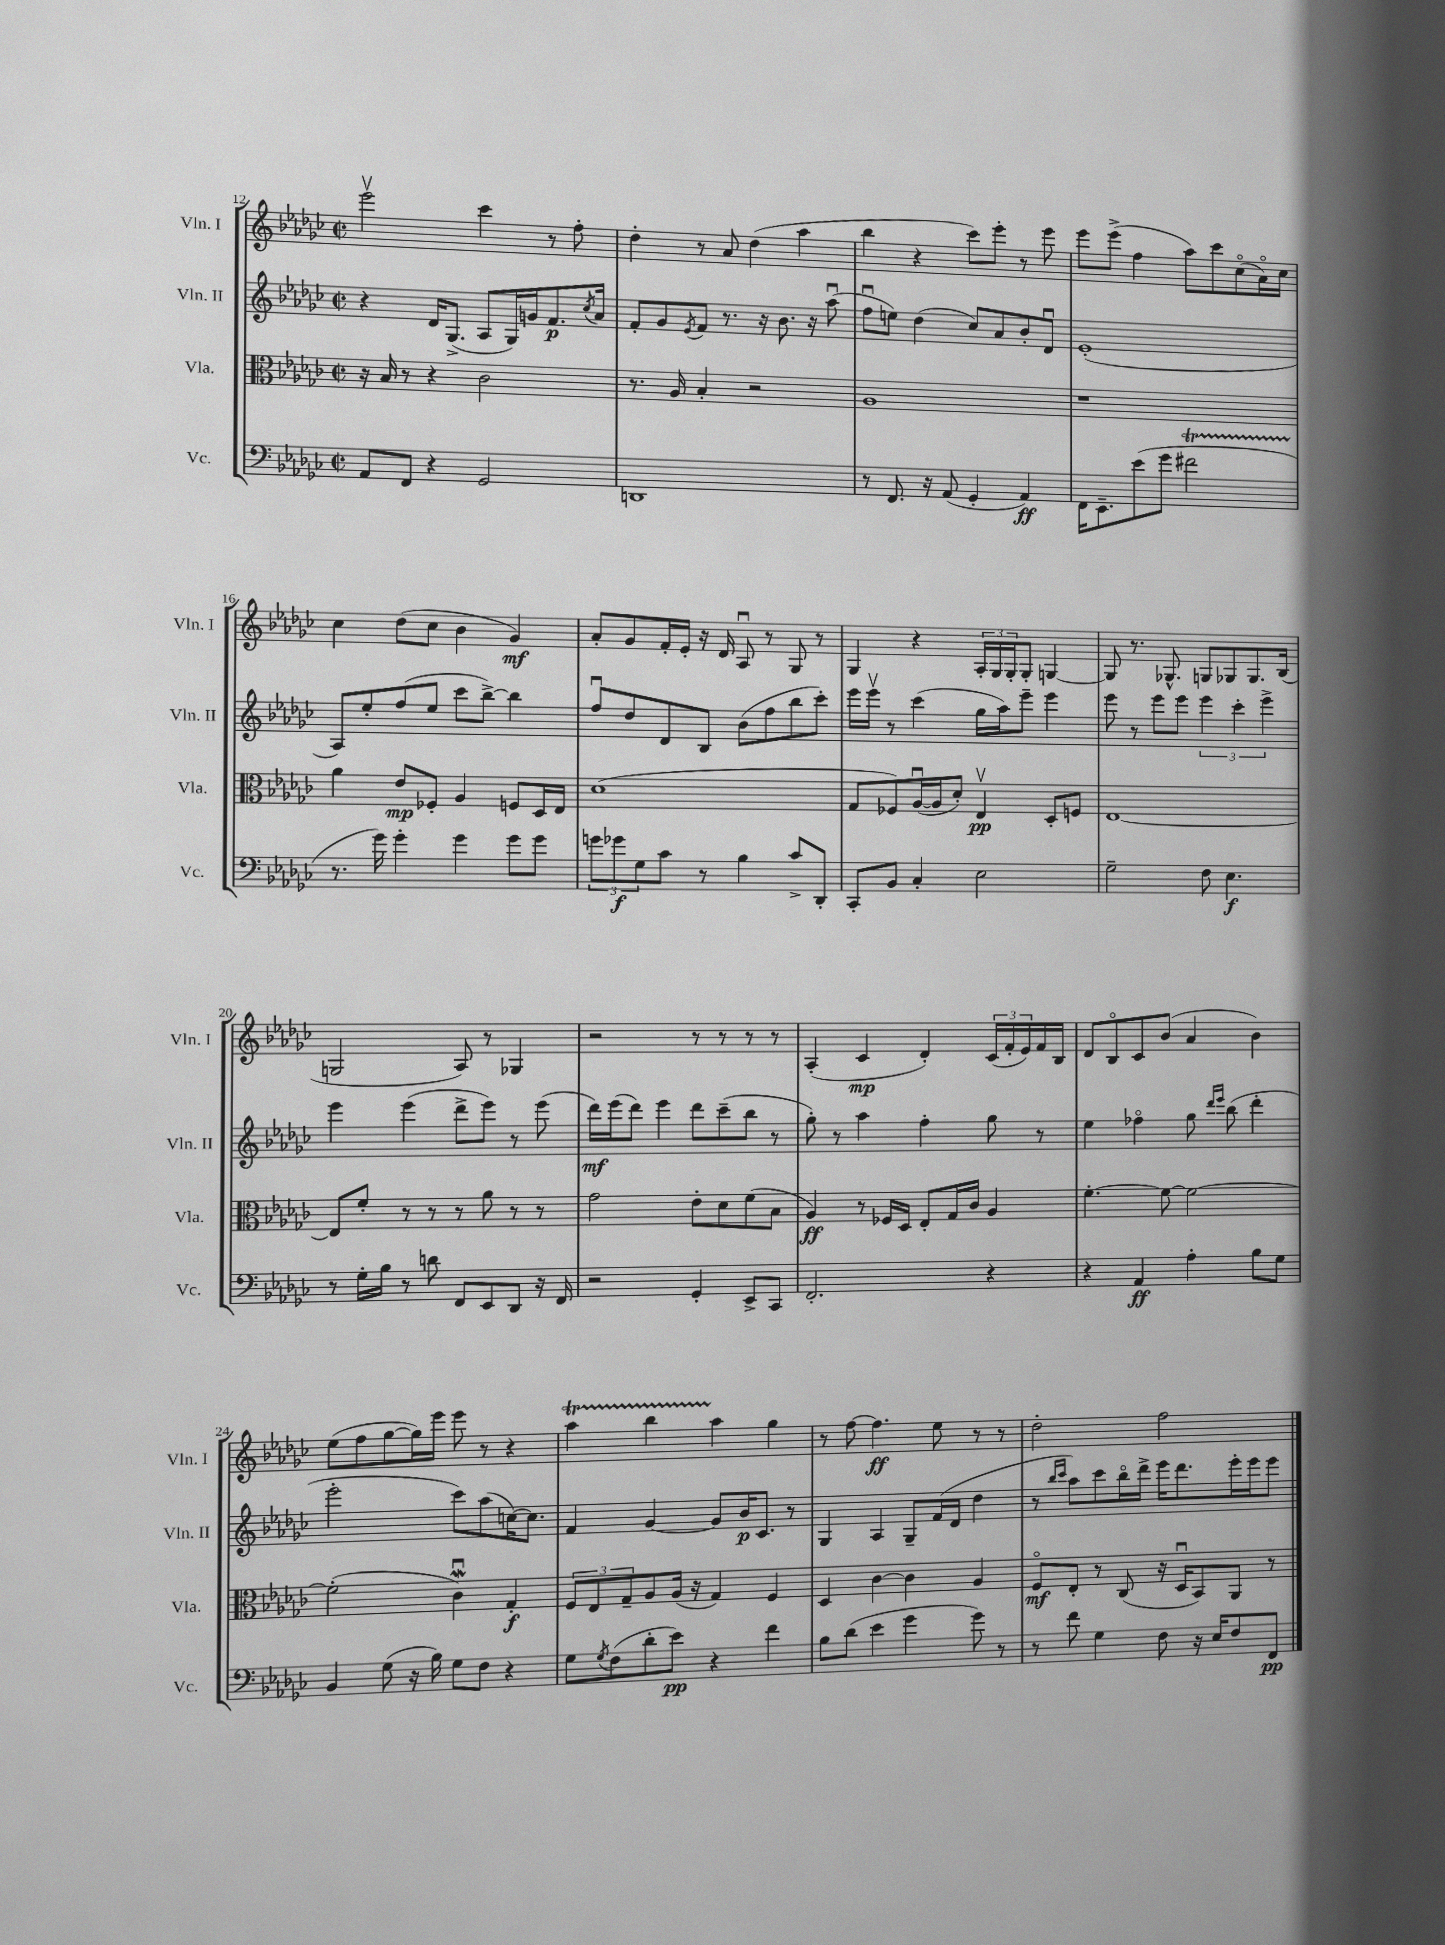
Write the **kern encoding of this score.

**kern	**dynam	**kern	**dynam	**kern	**dynam	**kern	**dynam
*part4	*part4	*part3	*part3	*part2	*part2	*part1	*part1
*staff4	*staff4	*staff3	*staff3	*staff2	*staff2	*staff1	*staff1
*I"Vc.	*	*I"Vla.	*	*I"Vln. II	*	*I"Vln. I	*
*I'Vc.	*	*I'Vla.	*	*I'Vln. II	*	*I'Vln. I	*
*clefF4	*	*clefC3	*	*clefG2	*	*clefG2	*
*k[b-e-a-d-g-c-]	*	*k[b-e-a-d-g-c-]	*	*k[b-e-a-d-g-c-]	*	*k[b-e-a-d-g-c-]	*
*M2/2	*	*M2/2	*	*M2/2	*	*M2/2	*
*met(c|)	*	*met(c|)	*	*met(c|)	*	*met(c|)	*
=12	=12	=12	=12	=12	=12	=12	=12
8AA-/L	.	16r	.	4r	.	2eee-v\	.
.	.	16B-/	.	.	.	.	.
8FF/J	.	8r	.	.	.	.	.
4r	.	4r	.	16d-/KL	.	.	.
.	.	.	.	(8.G-^/J	.	.	.
2GG-/	.	2c-\	.	8A-/L	.	4ccc-\	.
.	.	.	.	16G-/L)	.	.	.
.	.	.	.	16gn/J	.	.	.
.	.	.	.	8.f/	p	8r	.
.	.	.	.	.	.	8ff'\	.
.	.	.	.	8qcc-/	.	.	.
.	.	.	.	16a-/Jk	.	.	.
=13	=13	=13	=13	=13	=13	=13	=13
1DDn	.	8.r	.	8f'/L	.	4dd-'\	.
.	.	.	.	8g-/	.	.	.
.	.	16A-/	.	.	.	.	.
.	.	.	.	8qe-/	.	.	.
.	.	4B-'/	.	8f/J	.	8r	.
.	.	.	.	8.r	.	8a-/	.
.	.	2r	.	.	.	(4dd-\	.
.	.	.	.	16r	.	.	.
.	.	.	.	8.b-\	.	.	.
.	.	.	.	.	.	4aa-\	.
.	.	.	.	16r	.	.	.
.	.	.	.	(8aa-u\	.	.	.
=14	=14	=14	=14	=14	=14	=14	=14
8r	.	1A-	.	8ffu\L	.	4bb-\	.
8.FF/	.	.	.	8een\J)	.	.	.
.	.	.	.	(4dd-\	.	4r	.
16r	.	.	.	.	.	.	.
(8AA-/	.	.	.	.	.	.	.
4GG-'/	.	.	.	8cc-/L)	.	8ccc-\L)	.
.	.	.	.	8a-/	.	8eee-'\J	.
4AA-/)	ff	.	.	8b-'/	.	8r	.
.	.	.	.	8d-u/J	.	8eee-\	.
=15	=15	=15	=15	=15	=15	=15	=15
16FF\KL	.	1r	.	(1e-'	.	8eee-\L	.
8.EE-~\	.	.	.	.	.	.	.
.	.	.	.	.	.	(8eee-^\J	.
(8e-\	.	.	.	.	.	4ff\	.
8g-\J	.	.	.	.	.	.	.
2f#Xt\	.	.	.	.	.	8aa-\L)	.
.	.	.	.	.	.	8ccc-\	.
.	.	.	.	.	.	(8cc-\	.
.	.	.	.	.	.	16a-\L)	.
.	.	.	.	.	.	16cc-\JJ	.
!!LO:LB:g=z
=16	=16	=16	=16	=16	=16	=16	=16
8.r	.	4a-\	.	8A-/L)	.	4cc-\	.
.	.	.	.	8ee-'/	.	.	.
16g-\)	.	.	.	.	.	.	.
4g-'\	.	8e-/L	mp	(8ff/	.	(8dd-\L	.
.	.	8F-X'/J	.	8ee-/J	.	8cc-\J	.
4g-\	.	4A-/	.	8ccc-\L	.	4b-\	.
.	.	.	.	[8bb-^\J)	.	.	.
8g-\L	.	8Fn/L	.	4bb-\]	.	4g-/)	mf
8g-\J	.	16D-/L	.	.	.	.	.
.	.	16E-/JJ	.	.	.	.	.
=17	=17	=17	=17	=17	=17	=17	=17
12gn\L	.	(1d-	.	8ffu/L	.	8a-'/L	.
12g-X\	f	.	.	.	.	.	.
.	.	.	.	8dd-/	.	8g-/	.
12G-\	.	.	.	.	.	.	.
8c-\J	.	.	.	8d-/	.	16f'/L	.
.	.	.	.	.	.	16e-'/JJ	.
8r	.	.	.	8B-/J	.	16r	.
.	.	.	.	.	.	16d-/	.
4B-\	.	.	.	(8b-\L	.	8A-u/	.
.	.	.	.	8ff\	.	8r	.
8c-^/L	.	.	.	8bb-\	.	8G-/	.
8DD-'/J	.	.	.	8ccc-'\J)	.	8r	.
=18	=18	=18	=18	=18	=18	=18	=18
8CC-'/L	.	8G-/L	.	16eee-\LL	.	4G-/	.
.	.	.	.	16eee-v\JJ	.	.	.
8BB-/J	.	8F-X/)	.	8r	.	.	.
4C-'/	.	([16A-u/L	.	(4ccc-\	.	4r	.
.	.	16A-/J]	.	.	.	.	.
.	.	8d-'/J)	.	.	.	.	.
2E-\	.	4E-v/	pp	16gg-\LL	.	24A-'/LL	.
.	.	.	.	.	.	24G-/	.
.	.	.	.	16aa-\J)	.	.	.
.	.	.	.	.	.	24G-'/J	.
.	.	.	.	8eee-~\J	.	8G-'/J	.
.	.	8D-'/L	.	4eee-\	.	[4Gn/	.
.	.	8Fn/J	.	.	.	.	.
=19	=19	=19	=19	=19	=19	=19	=19
2G-~\	.	[1E-	.	8eee-\	.	8G/]	.
.	.	.	.	8r	.	8.r	.
.	.	.	.	8eee-\L	.	.	.
.	.	.	.	.	.	8.G-X^^/	.
.	.	.	.	8eee-\J	.	.	.
8F\	.	.	.	6eee-\	.	8Gn/L	.
4.E-\	f	.	.	.	.	8G-X/	.
.	.	.	.	6ccc-'\	.	.	.
.	.	.	.	.	.	8.G-/	.
.	.	.	.	6eee-^\	.	.	.
.	.	.	.	.	.	(16B-/Jk	.
!!LO:LB:g=z
=20	=20	=20	=20	=20	=20	=20	=20
8r	.	8E-/L]	.	4eee-\	.	2Gn/	.
16G-'\LL	.	8f'/J	.	.	.	.	.
16B-\JJ	.	.	.	.	.	.	.
8r	.	8r	.	(4eee-\	.	.	.
8dn\	.	8r	.	.	.	.	.
8FF/L	.	8r	.	8ddd-^\L	.	8A-/)	.
8EE-/	.	8a-\	.	8eee-\J)	.	8r	.
8DD-/J	.	8r	.	8r	.	4G-X/	.
16r	.	8r	.	(8eee-\	.	.	.
16FF/	.	.	.	.	.	.	.
=21	=21	=21	=21	=21	=21	=21	=21
2r	.	2g-\	.	16ddd-\LL)	mf	2r	.
.	.	.	.	(16eee-\J	.	.	.
.	.	.	.	8ddd-\J)	.	.	.
.	.	.	.	4eee-\	.	.	.
4GG-'/	.	8e-'\L	.	8ddd-\L	.	8r	.
.	.	8d-\	.	(8ccc-~\	.	8r	.
8EE-^/L	.	(8f\	.	8bb-\J	.	8r	.
8CC-/J	.	8B-\J	.	8r	.	8r	.
=22	=22	=22	=22	=22	=22	=22	=22
2.FF'/	.	4A-/)	ff	8gg-'\)	.	(4A-'/	.
.	.	.	.	8r	.	.	.
.	.	8r	.	4aa-\	.	4c-/	mp
.	.	16F-X/LL	.	.	.	.	.
.	.	16D-/JJ	.	.	.	.	.
.	.	8E-'/L	.	4ff'\	.	4d-'/)	.
.	.	16G-/L	.	.	.	.	.
.	.	16c-/JJ	.	.	.	.	.
4r	.	4A-/	.	8gg-\	.	(24c-/LL	.
.	.	.	.	.	.	24f'/	.
.	.	.	.	.	.	24e-/)	.
.	.	.	.	8r	.	16f/	.
.	.	.	.	.	.	16B-/JJ	.
=23	=23	=23	=23	=23	=23	=23	=23
4r	.	[4.f'\	.	4ee-\	.	8d-/L	.
.	.	.	.	.	.	8B-/	.
4AA-/	ff	.	.	4ff-X\	.	8c-/	.
.	.	8f\_	.	.	.	(8b-/J	.
4A-'\	.	2f\_	.	8gg-\	.	4a-/	.
.	.	.	.	16qqddd-/LL	.	.	.
.	.	.	.	16qqeee-/JJ	.	.	.
.	.	.	.	(8bb-\	.	.	.
8B-\L	.	.	.	4ddd-'\	.	4b-\)	.
8G-\J	.	.	.	.	.	.	.
!!LO:LB:g=z
=24	=24	=24	=24	=24	=24	=24	=24
4BB-/	.	(2f'\]	.	2eee-'\	.	(8ee-\L	.
.	.	.	.	.	.	8ff\	.
(8G-\	.	.	.	.	.	[8gg-\	.
16r	.	.	.	.	.	16gg-\L])	.
16B-\)	.	.	.	.	.	16eee-\JJ	.
8G-\L	.	4c-wu\)	.	8ccc-\L)	.	8eee-\	.
8F\J	.	.	.	(8aa-\	.	8r	.
4r	.	4G-'/	f	[16ccn\K)	.	4r	.
.	.	.	.	8.cc\J]	.	.	.
=25	=25	=25	=25	=25	=25	=25	=25
8G-\L	.	12F/L	.	4f/	.	4aa-T\	.
.	.	12E-/	.	.	.	.	.
8qG-/	.	.	.	.	.	.	.
(8F\	.	.	.	.	.	.	.
.	.	12G-~/	.	.	.	.	.
8d-'\	.	8A-/	.	[4g-/	.	4bb-TTT\	.
8e-\J)	pp	(16A-/Jk	.	.	.	.	.
.	.	16r	.	.	.	.	.
4r	.	4G-/)	.	8g-/L]	.	4aa-\	.
.	.	.	.	16b-/K	p	.	.
.	.	.	.	8.c-/J	.	.	.
4f\	.	4F/	.	.	.	4gg-\	.
.	.	.	.	8r	.	.	.
=26	=26	=26	=26	=26	=26	=26	=26
8B-\L	.	4D-/	.	4G-/	.	8r	.
(8d-\J	.	.	.	.	.	[8ff\	.
4e-\	.	[4c-\	.	4A-/	.	4.ff\]	ff
4g-\	.	4c-\]	.	8G-~/L	.	.	.
.	.	.	.	(16f/L	.	8ee-\	.
.	.	.	.	16d-/JJ	.	.	.
8g-\)	.	4A-/	.	4dd-\	.	8r	.
8r	.	.	.	.	.	8r	.
=27	=27	=27	=27	=27	=27	=27	=27
8r	.	8F/L	mf	8r	.	2dd-'\	.
.	.	.	.	16qqbb-/LL	.	.	.
.	.	.	.	16qqccc-/JJ	.	.	.
8f\	.	8E-'/J	.	8aa-\L)	.	.	.
4G-\	.	8r	.	8ccc-\	.	.	.
.	.	(8C-/	.	16bb-\L	.	.	.
.	.	.	.	16ddd-^\JJ	.	.	.
8F\	.	16r	.	16eee-\KL	.	2ff\	.
.	.	16D-u/KL	.	8.ddd-\	.	.	.
16r	.	8BB-/)	.	.	.	.	.
16E-/KL	.	.	.	.	.	.	.
8F/	.	8AA-/J	.	16eee-'\L	.	.	.
.	.	.	.	16eee-\J	.	.	.
8FF/J	pp	8r	.	8eee-\J	.	.	.
==	==	==	==	==	==	==	==
*-	*-	*-	*-	*-	*-	*-	*-
